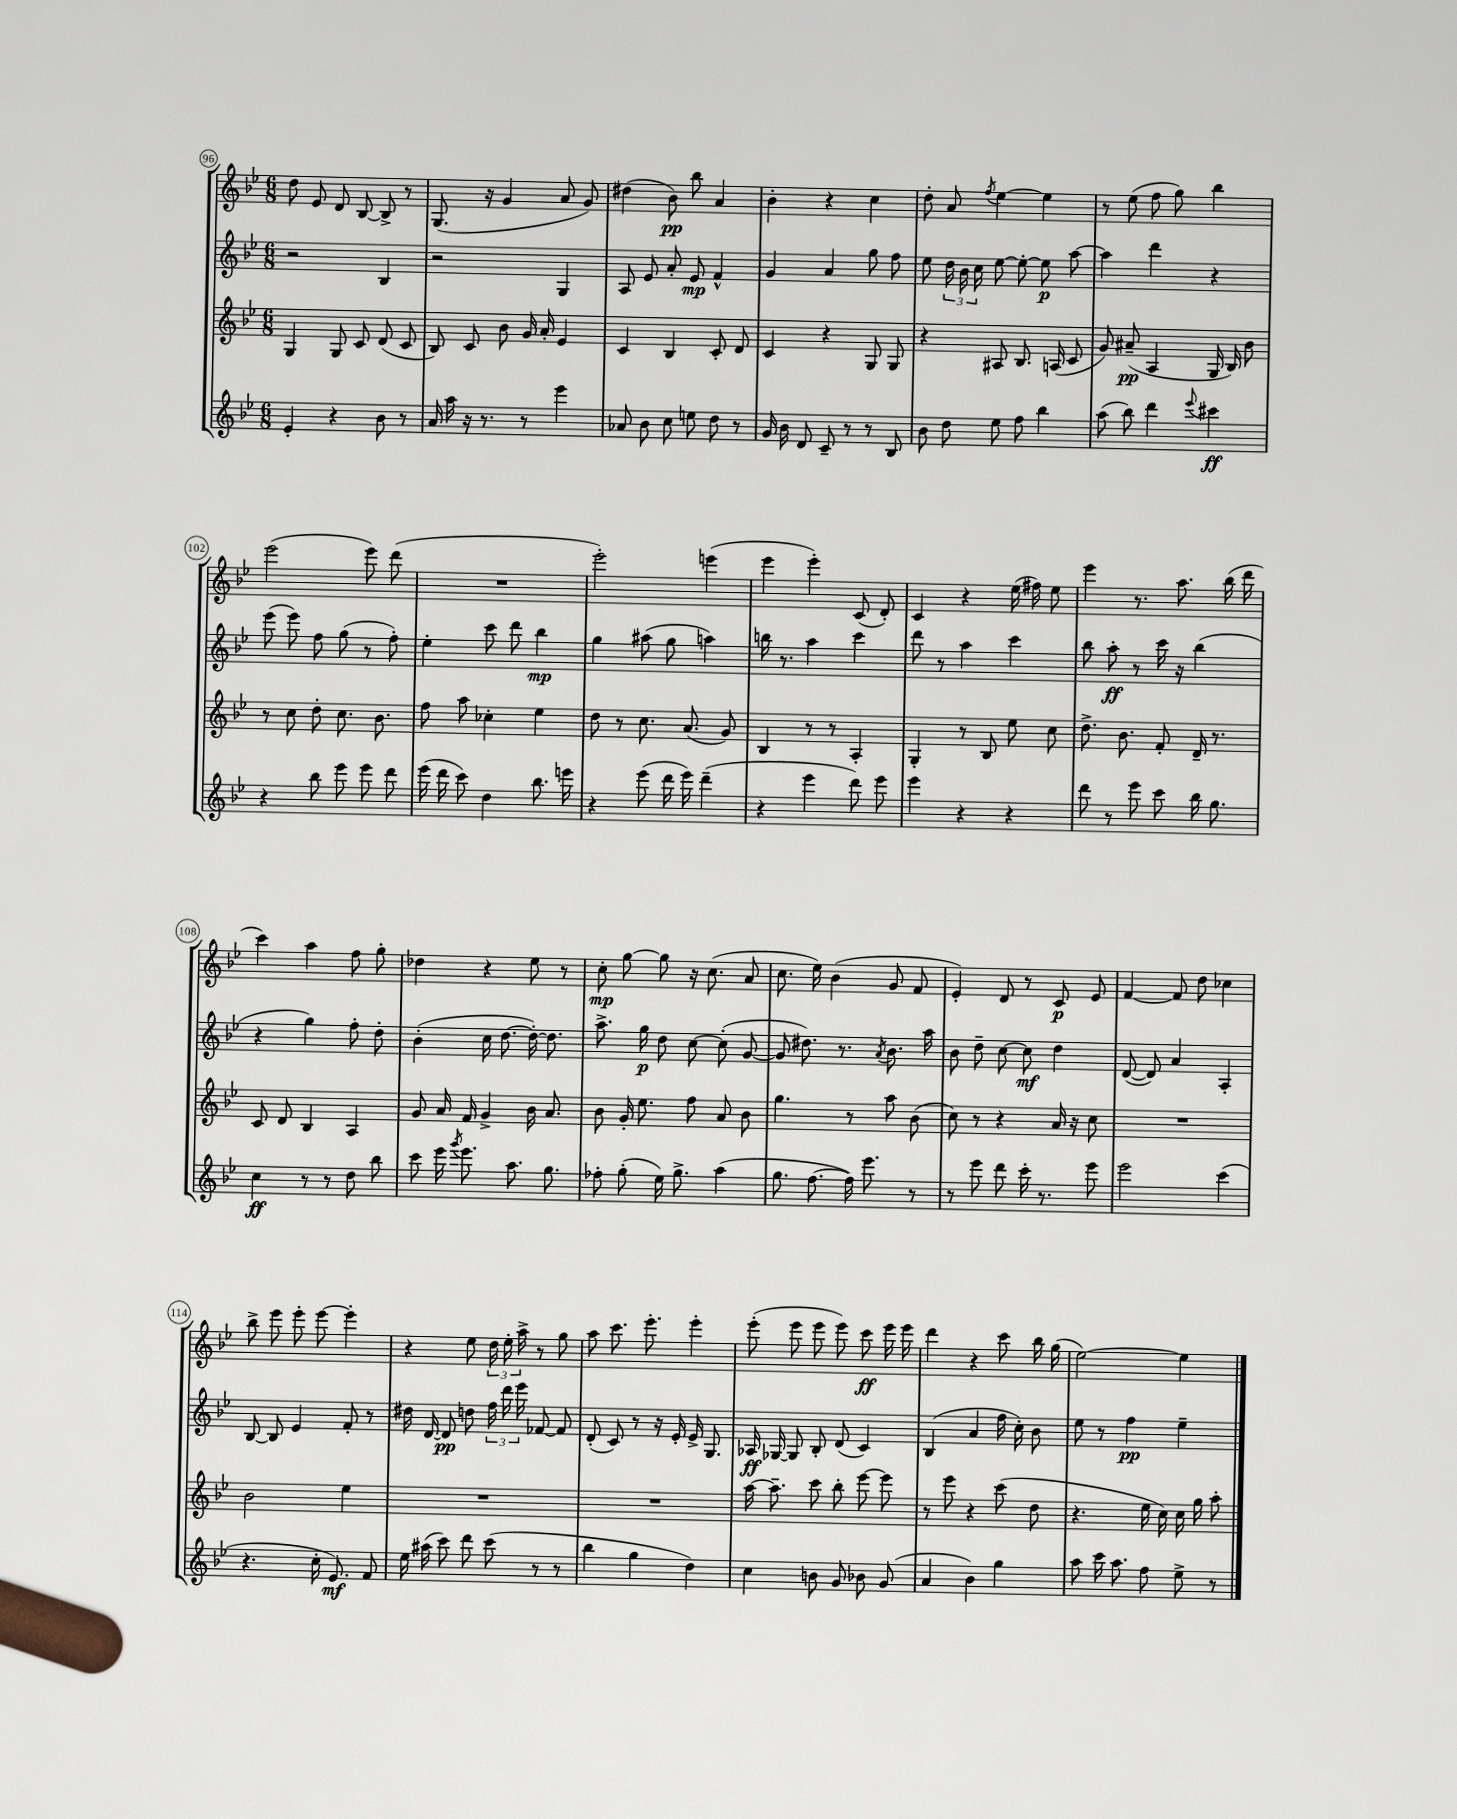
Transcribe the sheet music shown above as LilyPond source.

<<
\new StaffGroup <<
\new Staff = "s0" {
    \clef treble \key bes \major \numericTimeSignature \time 6/8
    \autoBeamOff d''8 ees'8 d'8 bes8~ bes8-> r8 |
    g8.( r16 g'4 a'8 g'8) |
    dis''4( bes'8\pp) bes''8 a'4 |
    bes'4-. r4 c''4 |
    d''8-. a'8 \acciaccatura { f''8 } ees''4~ ees''4 |
    r8 ees''8( f''8 g''8) bes''4 |
    ees'''2( ees'''8) d'''8( |
    R2. |
    ees'''2-.) e'''4( |
    ees'''4 ees'''4-.) c'8( d'8-.) |
    c'4 r4 ees''16( fis''16) ees''8 |
    ees'''4 r8. a''8. bes''16( d'''16 |
    c'''4) a''4 f''8 g''8-. |
    des''4 r4 ees''8 r8 |
    c''8-.\mp g''8~ g''8 r16 c''8.( a'8 |
    c''8. ees''16) bes'4( g'8 f'8 |
    ees'4-.) d'8 r8 c'8\p ees'8 |
    f'4~ f'8 d''8 ces''4 |
    bes''8-> ees'''8 ees'''8-. ees'''8~ ees'''4-. |
    r4 ees''8 \tuplet 3/2 { d''16 ees''16-. a''16-> } r8 g''8 |
    a''8 c'''8. ees'''8.-. ees'''4-. |
    ees'''8-.( ees'''8 ees'''8 ees'''8) c'''8\ff ees'''16 ees'''16 |
    d'''4 r4 c'''8 bes''16 g''16( |
    ees''2~) ees''4 \bar "|." |
}
\new Staff = "s1" {
    \clef treble \key bes \major \numericTimeSignature \time 6/8
    \autoBeamOff r2 bes4 |
    r2 g4 |
    a8 ees'8 a'8-. ees'8\mp f'4-^ |
    g'4 a'4 g''8 f''8 |
    ees''8 \tuplet 3/2 { d''16 bes'16 c''16 } ees''8~ ees''8~-. ees''8\p a''8~ |
    a''4 d'''4 r4 |
    ees'''8( ees'''8) f''8 g''8( r8 f''8-.) |
    ees''4-. c'''8 d'''8 bes''4\mp |
    g''4 ais''8( g''8 a''4) |
    b''16 r8. a''4 c'''4 |
    d'''8 r8 a''4 c'''4 |
    bes''8 a''8-.\ff r8 c'''16 r16 bes''4( |
    r4 g''4) f''8-. d''8-. |
    bes'4-.( c''16 d''8.~ d''16~-.) d''8. |
    a''8.-> g''16\p d''8 c''8~ c''8-.( g'8~ |
    g'8 dis''8.) r8. \acciaccatura { a'8 } bes'8. a''16 |
    bes'8 d''8-- c''8~ c''8\mf d''4 |
    d'8~( d'8) a'4 a4-. |
    bes8~ bes8 ees'4 f'8-. r8 |
    dis''16 d'16~ d'8\pp d''8 \tuplet 3/2 { f''16 d'''16 ees'''16 } fes'8~ fes'8 |
    d'8-.( c'8) r8 r16 ees'16-. ees'16-> g8. |
    aes16\ff ges16~ ges8 bes8-. d'8( c'4) |
    bes4( a'4 f''16 c''16-.) bes'8 |
    ees''8 r8 f''4\pp ees''4-- \bar "|." |
}
\new Staff = "s2" {
    \clef treble \key bes \major \numericTimeSignature \time 6/8
    \autoBeamOff g4 g8 c'8 d'8( c'8 |
    bes8) c'8 bes'8 g'16 a'16-. ees'4 |
    c'4 bes4 c'8-. d'8 |
    c'4 r4 g8 g8 |
    r4 ais8 bes8. a16( c'8 |
    g'8) ais'8--\pp( a4 g16 bes16) bes'8 |
    r8 c''8 d''8-. c''8. bes'8. |
    f''8 a''8 ces''4-. ees''4 |
    d''8 r8 c''8. a'8.( g'8) |
    bes4 r8 r8 a4-. |
    g4-. r8 bes8 ees''8 c''8 |
    d''8.-> bes'8. f'8-. d'16-- r8. |
    c'8 d'8 bes4 a4 |
    g'8 a'16 f'16 g'4-> bes'16 a'8. |
    bes'8 g'16-. ees''8. f''8 a'8 bes'8 |
    g''4. r8 a''8 bes'8( |
    c''8) r8 r4 a'16 r16 c''8 |
    R2. |
    bes'2 ees''4 |
    R2. |
    R2. |
    a''16~ a''8.-- c'''8 bes''8-. ees'''8~ ees'''8 |
    r8 ees'''8 r4 c'''8( d''8 |
    r4. ees''16 c''16) c''16 g''16 a''8-. \bar "|." |
}
\new Staff = "s3" {
    \clef treble \key bes \major \numericTimeSignature \time 6/8
    \autoBeamOff ees'4-. r4 bes'8 r8 |
    a'16 a''16 r16 r8. r8 ees'''4 |
    aes'8 bes'8 c''8 e''8 d''8 r8 |
    g'16 bes'16 d'8 c'8-- r8 r8 bes8 |
    bes'8 d''8 ees''8 f''8 bes''4 |
    a''8( bes''8) d'''4 \appoggiatura { ees'''8 } cis'''4\ff |
    r4 bes''8 ees'''8 ees'''8 d'''8 |
    ees'''16( d'''16 c'''8) d''4 bes''8. e'''16 |
    r4 ees'''8( d'''16 ees'''16) d'''4--( |
    r4 ees'''4 d'''8) ees'''8 |
    ees'''4 r4 r4 |
    d'''8 r8 ees'''8 c'''8 bes''16 g''8. |
    c''4\ff r8 r8 d''8 bes''8 |
    c'''8 ees'''16 \acciaccatura { g'''8 } ees'''8. a''8. g''8. |
    fes''8-. g''8-.( ees''16) g''8.-> a''4( |
    g''8. f''8.~ f''16) ees'''8. r8 |
    r8 ees'''8 d'''8 c'''16-. r8. ees'''8 |
    ees'''2 c'''4( |
    r4. c''16-. ees'8.\mf) f'8 |
    ees''16 ais''16( c'''8) d'''8 c'''8( r8 r8 |
    bes''4 g''4 d''4) |
    c''4 b'8 g'8 bes'8 g'8( |
    a'4 bes'4) g''4 |
    a''8 c'''16 a''8. f''8 ees''8-> r8 \bar "|." |
}
>>
>>
\layout { \context { \Score currentBarNumber = #96 \override BarNumber.stencil = #(make-stencil-circler 0.1 0.3 ly:text-interface::print) } }
